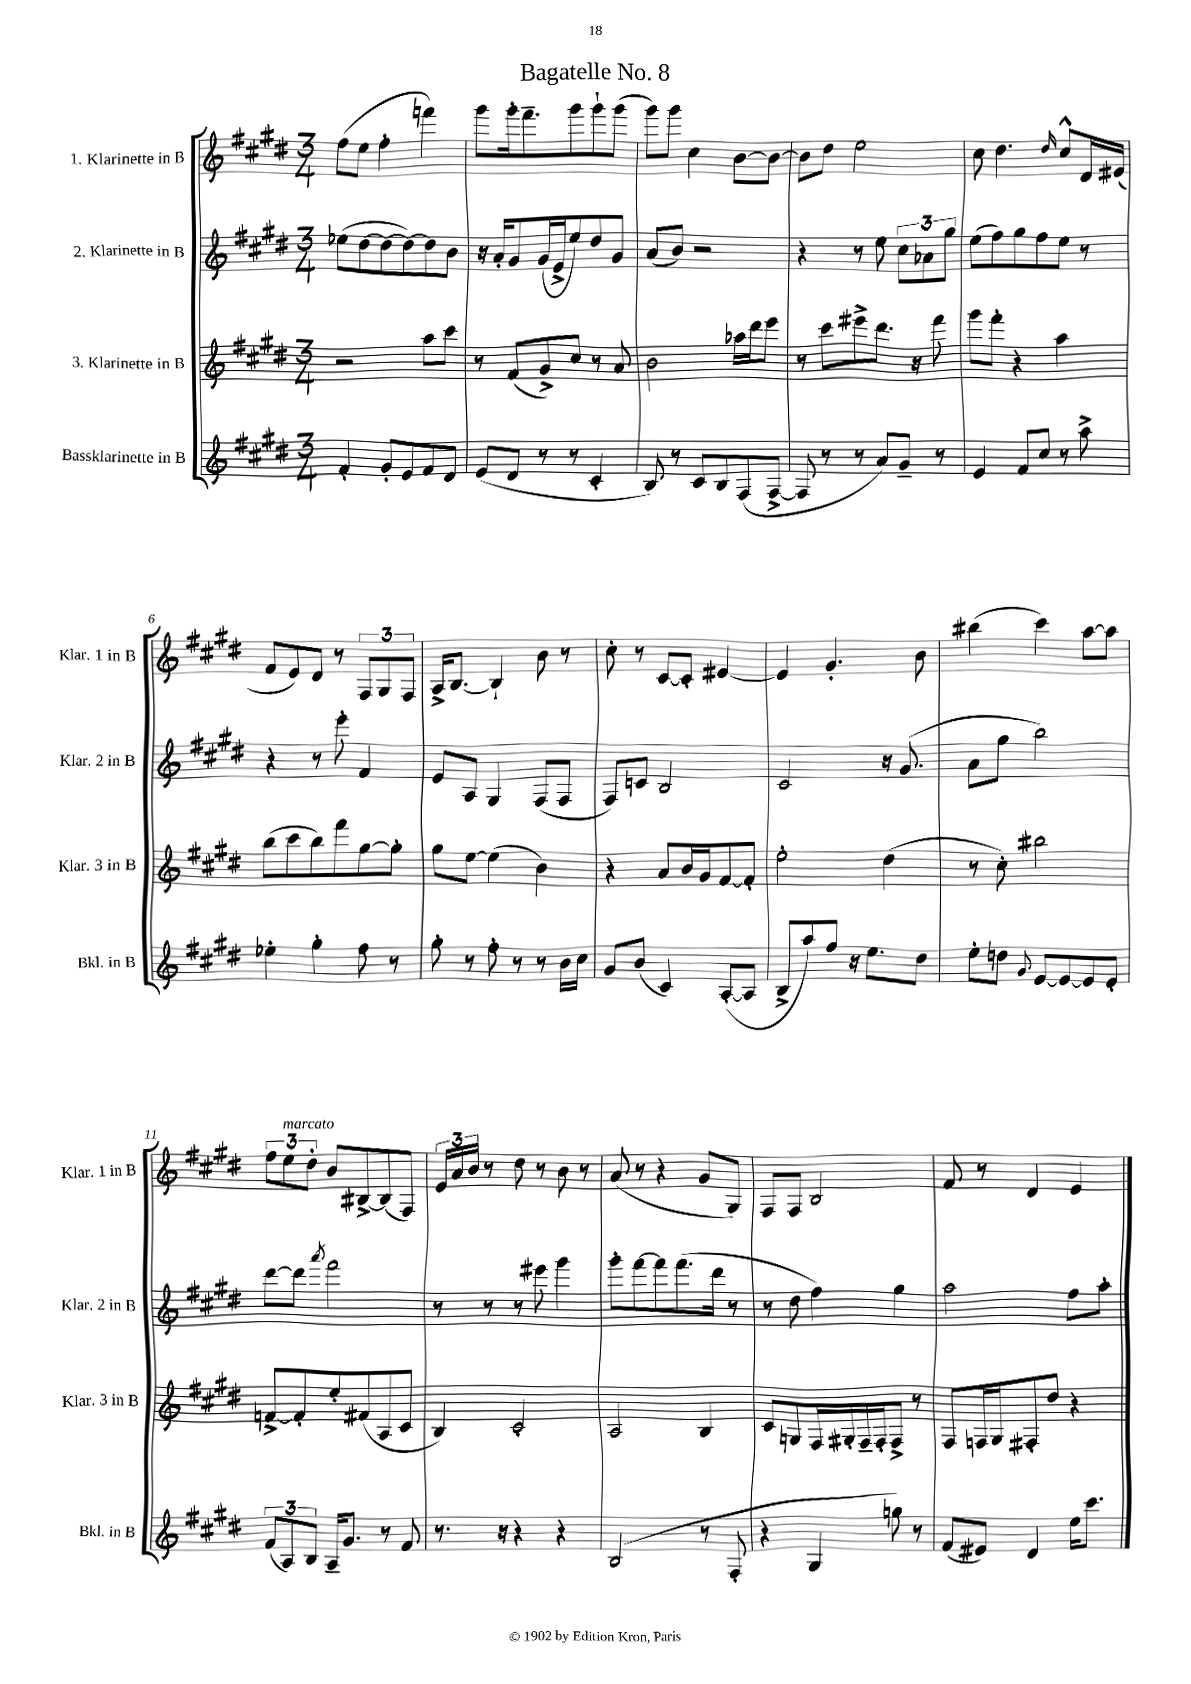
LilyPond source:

\header { title = "Bagatelle No. 8" }
<<
\new StaffGroup <<
\new Staff = "s0" \with { instrumentName = "1. Klarinette in B" shortInstrumentName = "Klar. 1 in B" } {
    \clef treble \key e \major \numericTimeSignature \time 3/4
    \autoBeamOff fis''8[( e''8] fis''4-. f'''4) |
    gis'''8[ gis'''16-. fis'''8.-- gis'''8 gis'''8-! gis'''8]( |
    gis'''8[) gis'''8] cis''4 b'8[~ b'8]~ |
    b'8[ dis''8] e''2 |
    cis''8 dis''4. \grace { dis''16 } cis''8[-^ dis'16 eis'16]( |
    fis'8[ e'8) dis'8] r8 \tuplet 3/2 { fis8[ gis8 fis8] } |
    a16[-> b8.]~ b4-! b'8 r8 |
    cis''8-. r8 cis'8[~ cis'8]-. eis'4~ |
    eis'4 gis'4.-. b'8 |
    bis''4( cis'''4) a''8[~ a''8] |
    \tuplet 3/2 { fis''8[ e''8^\markup { \italic "marcato" } dis''8]-. } b'8[ bis8~-> bis8( fis8]) |
    \tuplet 3/2 { e'16[ a'16 b'16] } r8 dis''8 r8 b'8 r8 |
    a'8( r8 r4 gis'8[ gis8]) |
    fis8[ fis8] b2 |
    fis'8 r8 dis'4 e'4 \bar "|." |
}
\new Staff = "s1" \with { instrumentName = "2. Klarinette in B" shortInstrumentName = "Klar. 2 in B" } {
    \clef treble \key e \major \numericTimeSignature \time 3/4
    \autoBeamOff ees''8[( dis''8~ dis''8~ dis''8~) dis''8 b'8] |
    r16 a'16[-. gis'8 gis'16( e'16-> e''8) dis''8 gis'8] |
    a'8[( b'8]) r2 |
    r4 r8 e''8 \tuplet 3/2 { cis''8[ aes'8 gis''8] } |
    e''8[( fis''8) gis''8 fis''8 e''8] r8 |
    r4 r8 e'''8-. fis'4 |
    e'8[ a8] gis4 fis8[( fis8] |
    fis8[) c'8] b2 |
    cis'2 r16 gis'8.( |
    a'8[ gis''8] b''2) |
    dis'''8[~ dis'''8] \acciaccatura { a'''8 } fis'''2 |
    r8 r8 r8 eis'''8 gis'''4 |
    gis'''8[-. fis'''8~ fis'''8 fis'''8.( dis'''16] r8 |
    r8 dis''8 fis''4) gis''4 |
    a''2 fis''8[ a''8]-. \bar "|." |
}
\new Staff = "s2" \with { instrumentName = "3. Klarinette in B" shortInstrumentName = "Klar. 3 in B" } {
    \clef treble \key e \major \numericTimeSignature \time 3/4
    \autoBeamOff r2 a''8[ cis'''8] |
    r8 fis'8[( gis'8->) cis''8] r8 a'8 |
    b'2 aes''16[ dis'''16 e'''8] |
    r8 cis'''8[ eis'''8-> dis'''8.] r16 fis'''8 |
    gis'''8[ fis'''8]-. r4 a''4 |
    b''8[( cis'''8 b''8) fis'''8 gis''8~ gis''8]-. |
    gis''8[ e''8]~ e''4( b'4) |
    r4 a'8[ b'16 gis'16 fis'8~ fis'8]-. |
    e''2-. dis''4( |
    r8 cis''8-.) bis''2 |
    f'8[~-> f'8-. e''8-. fis'8( a8 cis'8] |
    b4) cis'2-. |
    a2 b4 |
    cis'8[ g8 fis16 gis16-. fis16-- fis16-. fis8]-> r8 |
    fis8[ f16 gis16 fis8-. dis''8] r4 \bar "|." |
}
\new Staff = "s3" \with { instrumentName = "Bassklarinette in B" shortInstrumentName = "Bkl. in B" } {
    \clef treble \key e \major \numericTimeSignature \time 3/4
    \autoBeamOff fis'4-. gis'8[-. e'8 fis'8 dis'8] |
    e'8[( dis'8] r8 r8 cis'4-. |
    b8) r8 cis'8[ b8 fis8( fis8]~-> |
    fis8 r8 r8 a'8[) gis'8]-- r8 |
    e'4 fis'8[ cis''8] r8 a''8-> |
    ees''4-. gis''4-. fis''8 r8 |
    gis''8-. r8 fis''8-. r8 r8 b'16[ cis''16] |
    gis'8[ b'8]( cis'4) a8[~-.( a8] |
    b8[-> a''8) fis''8] r16 e''8.[ dis''8] |
    e''8[-. d''8] \appoggiatura { gis'8 } e'8[~ e'8~ e'8 e'8]-. |
    \tuplet 3/2 { fis'8[( a8) b8] } a16[-- gis'8.] r8 fis'8 |
    r8. r16 r4 r4 |
    b2( r8 fis8-. |
    r4 gis4 g''8) r8 |
    fis'8[( eis'8]) dis'4 e''16[ cis'''8.] \bar "|." |
}
>>
>>
